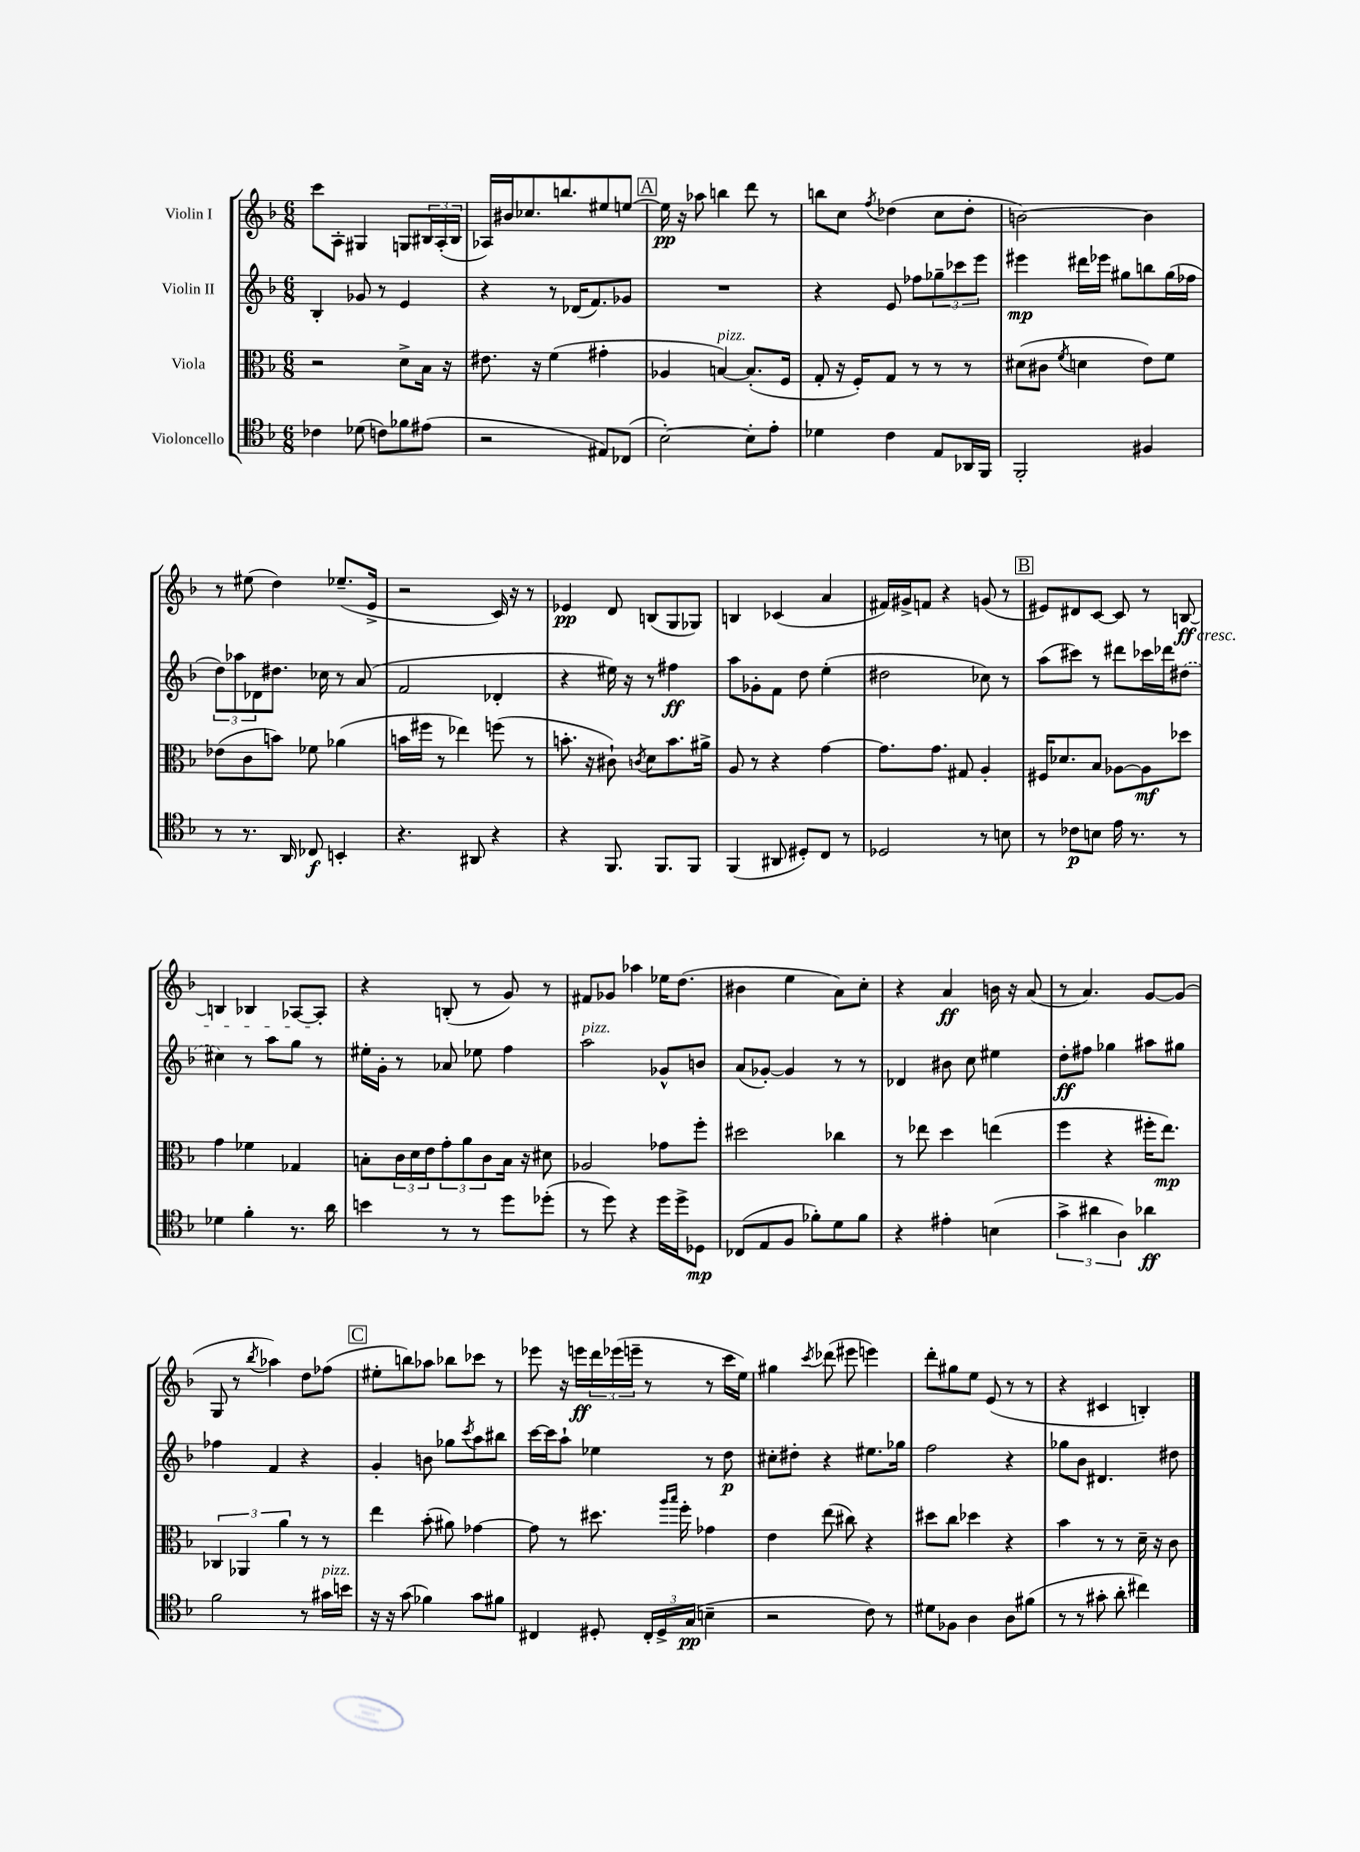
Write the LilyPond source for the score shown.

<<
\new StaffGroup <<
\new Staff = "s0" \with { instrumentName = "Violin I" } {
    \clef treble \key f \major \numericTimeSignature \time 6/8
    c'''8 a8-. gis4 g8 \tuplet 3/2 { bis16 a16-.( bis16 } |
    aes16) bis'16 ces''8. b''8. eis''8 e''8~ |
    \mark \markup { \box "A" } e''16\pp r16 aes''8 b''4 d'''8 r8 |
    b''8 c''8 \acciaccatura { f''8 } des''4( c''8 des''8-. |
    b'2~) b'4 |
    r8 eis''8( d''4) ees''8.--( e'16-> |
    r2 c'16) r16 r8 |
    ees'4\pp d'8 b8( g8 ges8) |
    b4 ces'4( a'4 |
    fis'16) gis'16-> f'8 r4 g'8( r8 |
    \mark \markup { \box "B" } eis'8) dis'8 c'8~ c'8 r8 b8~\ff\cresc |
    b4 bes4 aes8~ aes8-.\! |
    r4 b8-.( r8 g'8) r8 |
    fis'8 ges'8 aes''4 ees''16 d''8.( |
    bis'4 e''4 a'8) c''8-. |
    r4 a'4\ff b'16 r16 a'8( |
    r8 a'4.) g'8~ g'8( |
    g8 r8 \acciaccatura { bes''8 } aes''4) d''8 fes''8( |
    \mark \markup { \box "C" } eis''8-. b''8) aes''8 bes''8 ces'''8 r8 |
    ees'''8 r16 e'''16\ff \tuplet 3/2 { d'''16 ees'''16( e'''16-- } r8 r8 c'''16 e''16) |
    gis''4 \acciaccatura { c'''8 } des'''8( eis'''8 e'''4) |
    d'''8-. gis''8 e''8 e'8( r8 r8 |
    r4 cis'4 b4-.) \bar "|." |
}
\new Staff = "s1" \with { instrumentName = "Violin II" } {
    \clef treble \key f \major \numericTimeSignature \time 6/8
    bes4-. ges'8 r8 e'4 |
    r4 r8 des'16( f'8.) ges'8 |
    \mark \markup { \box "A" } R2. |
    r4 e'8 fes''8 \tuplet 3/2 { ges''8-- ces'''8 e'''8 } |
    eis'''4\mp dis'''16 ees'''16 gis''8 b''8 gis''16( fes''16 |
    \tuplet 3/2 { d''8) aes''8 des'8 } dis''8. ces''16 r8 a'8( |
    f'2 des'4-. |
    r4 eis''16) r16 r8 fis''4\ff |
    a''8 ges'8-. f'8 d''8 e''4-.( |
    dis''2 ces''8) r8 |
    \mark \markup { \box "B" } a''8( cis'''8) r8 dis'''8 ces'''16 des'''16 \once \slurDashed dis''8( |
    cis''4) r8 a''8 g''8 r8 |
    eis''16-. g'16-. r8 aes'8 ees''8 f''4 |
    a''2^\markup { \italic "pizz." } ges'8-^ b'8 |
    a'8( ges'8~-.) ges'4 r8 r8 |
    des'4 bis'8 c''8 eis''4 |
    d''8-.\ff fis''8 ges''4 ais''8 gis''8 |
    fes''4 f'4 r4 |
    \mark \markup { \box "C" } g'4-. b'8 ges''8 \acciaccatura { c'''8 } a''8 bis''8 |
    c'''16~ c'''16 a''8-! ees''4 r8 d''8\p |
    cis''8-. dis''8-. r4 eis''8. ges''16 |
    f''2 r4 |
    ges''8 bes'8 dis'4. dis''8 \bar "|." |
}
\new Staff = "s2" \with { instrumentName = "Viola" } {
    \clef alto \key f \major \numericTimeSignature \time 6/8
    r2 d'8-> bes16 r16 |
    eis'8. r16 f'4( gis'4-. |
    \mark \markup { \box "A" } aes4 b4~^\markup { \italic "pizz." }) b8.-.( f16 |
    g8-. r16 f16-.) g8 r8 r8 r8 |
    dis'8( cis'8 \acciaccatura { f'8 } d'4 e'8) f'8 |
    ees'8( c'8 b'8) fes'8 aes'4( |
    b'16 fis''16 r8 ees''4) f''8( r8 |
    b'8.-. r16 cis'8-!) \acciaccatura { c'8 } d'8 b'8. ais'16-> |
    a8 r8 r4 g'4~ |
    g'8. g'8. gis8 a4-. |
    \mark \markup { \box "B" } fis16 des'8. bes8 aes8~ aes8\mf des''8 |
    g'4 fes'4 ges4 |
    b8-. \tuplet 3/2 { c'16 d'16 e'16 } \tuplet 3/2 { g'8-. a'8 c'8 } b16 r16 dis'8 |
    aes2 ges'8 f''8-. |
    dis''2 ces''4 |
    r8 ees''8 d''4 e''4( |
    f''4 r4 fis''16-. e''8.\mp) |
    \tuplet 3/2 { ces4 aes,4 a'4 } r8 r8 |
    \mark \markup { \box "C" } e''4 bes'8-.( ais'8) ges'4~ |
    ges'8 r8 dis''8. \grace { a''16 bes''16 } f''16-. ges'4 |
    e'4 e''8( cis''8) r4 |
    dis''8 c''8 des''4 r4 |
    bes'4 r8 r8 d'16-- r16 c'8 \bar "|." |
}
\new Staff = "s3" \with { instrumentName = "Violoncello" } {
    \clef tenor \key f \major \numericTimeSignature \time 6/8
    ces'4 des'8( c'8) fes'8 eis'8( |
    r2 eis8) ces8( |
    \mark \markup { \box "A" } bes2~-.) bes8-. e'8-. |
    des'4 c'4 e8 aes,16 f,16 |
    f,2-. fis4 |
    r8 r8. a,16 ces8\f b,4-. |
    r4. ais,8 r4 |
    r4 f,8. f,8. f,8 |
    f,4( ais,8 dis8-.) c8 r8 |
    des2 r8 b8 |
    \mark \markup { \box "B" } r8 ces'8\p b8 e'16 r8. r8 |
    des'4 f'4-. r8. a'16 |
    b'4 r8 r8 d''8 des''8-.( |
    r8 d''8) r4 d''16 d''16-> des8\mp |
    ces8( e8 f8 fes'8-.) d'8 fes'8 |
    r4 eis'4-. b4( |
    \tuplet 3/2 { g'4-> ais'4 a4) } aes'4\ff |
    f'2 r8 gis'16^\markup { \italic "pizz." } b'16 |
    \mark \markup { \box "C" } r16 r16 g'8( fes'4) g'8 fis'8 |
    cis4 dis8-. \tuplet 3/2 { cis16-. dis16-> g16\pp( } b4-- |
    r2 c'8) r8 |
    dis'8 fes8 a4 a8 fis'8( |
    r8 r8 gis'8-. a'8-. cis''4) \bar "|." |
}
>>
>>
\layout { \context { \Score \remove "Bar_number_engraver" } }
